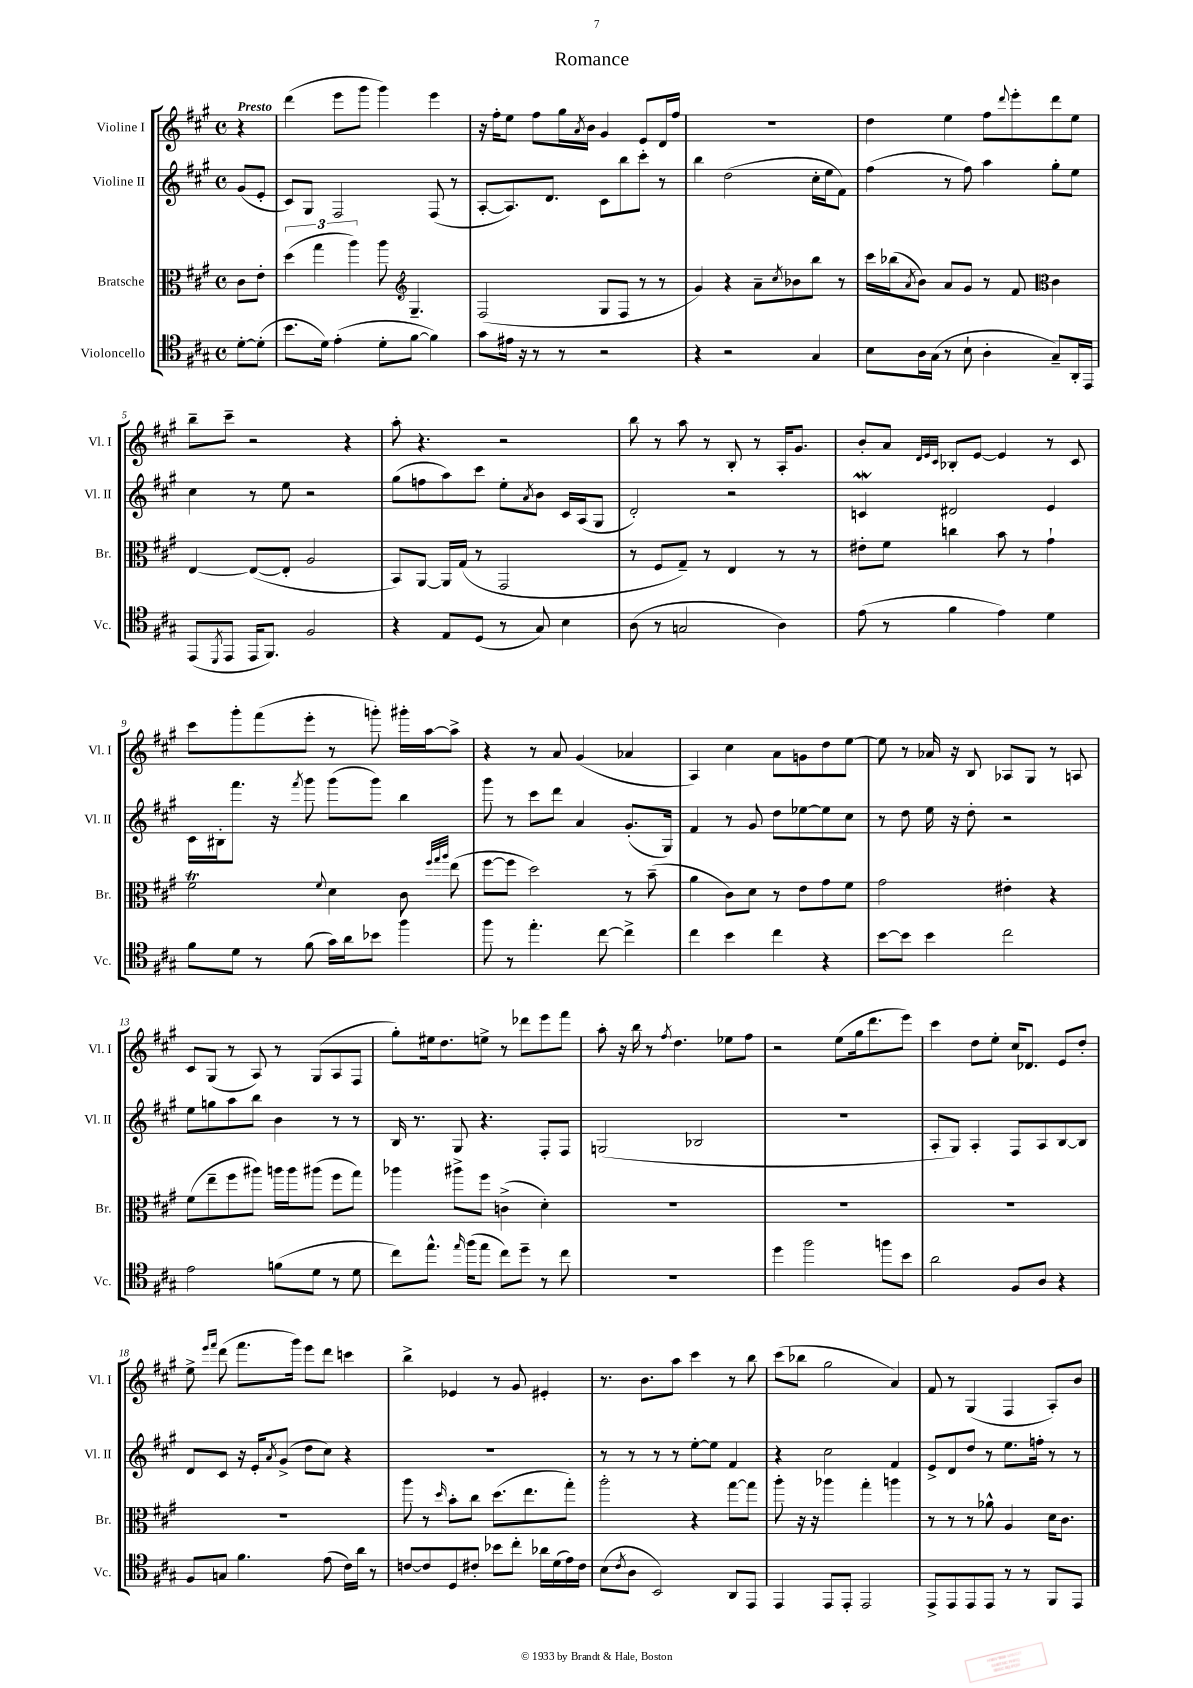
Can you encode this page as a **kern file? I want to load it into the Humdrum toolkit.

**kern	**kern	**kern	**kern
*staff4	*staff3	*staff2	*staff1
*clefC4	*clefC3	*clefG2	*clefG2
*k[f#c#g#]	*k[f#c#g#]	*k[f#c#g#]	*k[f#c#g#]
*M4/4	*M4/4	*M4/4	*M4/4
*met(c)	*met(c)	*met(c)	*met(c)
[8d'	8c#	(8g#	4r
(8d']	8e'	8e'	.
=	=	=	=
8.b	(6dd	8c#)	(4ddd
.	.	8G#	.
.	6gg#	.	.
16d)	.	.	.
(4e'	.	2F#	8eee
.	6aa)	.	.
.	.	.	8ggg#
8d'	8aa	.	4ggg#)
*	*clefG2	*	*
[8f#	4.G#~	.	.
4f#])	.	(8F#	4eee
.	.	8r	.
=	=	=	=
8g#	(2F#	[8A'	16r
.	.	.	16ff#'
16e#	.	8.A])	8ee
16r	.	.	.
8r	.	.	8ff#
.	.	8.d	.
8r	.	.	16gg#
.	.	.	8qa
.	.	.	16b
2r	8G#	8c#	4g#
.	8F#	8bb	.
.	8r	8ccc#'	8e
.	8r	8r	16d
.	.	.	16ff#
=	=	=	=
4r	4g#)	4bb	1r
2r	4r	(2dd	.
.	8a~	.	.
.	8qcc#	.	.
.	8b-	.	.
4G#	8bb	16cc#'	.
.	.	16ee	.
.	8r	8f#)	.
=	=	=	=
8B	16ccc#	(4ff#	4dd
.	(16bb-	.	.
.	8qa	.	.
16A	8b)	.	.
(16G#	.	.	.
8r	8a	8r	4ee
8B`	8g#	8ff#)	.
4A'	8r	4aa	8ff#
.	.	.	8qqddd
.	8f#	.	8eee'
*	*clefC3	*	*
8G#~)	4c#	8gg#'	8ddd
16AA'	.	8ee	8ee
16EE	.	.	.
=	=	=	=
(8EE	[4E	4cc#	8bb~
8qDD	.	.	.
8EE	.	.	8ccc#~
16EE	(8E_	8r	2r
8.FF#)	.	.	.
.	8E']	8ee	.
2F#	2A	2r	.
.	.	.	4r
=	=	=	=
4r	8BB)	(8gg#	8aa'
.	[8AA	8ff	4.r
8E	16AA]	8aa)	.
.	(16G#	.	.
(8D	8r	8ccc#	.
8r	2GG#	8ee'	2r
.	.	8qa	.
8G#)	.	8b	.
4B	.	16c#	.
.	.	(16A	.
.	.	8G#	.
=	=	=	=
(8A	8r	2d')	8bb
8r	8F#	.	8r
2G	8G#~)	.	8aa
.	8r	.	8r
.	4E	2r	8B'
.	.	.	8r
4A)	8r	.	16A'
.	.	.	8.g#
.	8r	.	.
=	=	=	=
(8e	8e#'	4c	8b'
8r	8f#	.	8a
.	.	.	32qqd
.	.	.	32qqe
.	.	.	32qqc#
4f#	4cc	2d#	8B-'
.	.	.	[8e
4e)	8b	.	4e]
.	8r	.	.
4d	4g#`	4e	8r
.	.	.	8c#
=	=	=	=
8f#	2f#	16c#	8ccc#
.	.	16B#'	.
8d	.	8.fff#	8ggg#'
8r	.	.	(8fff#
.	.	16r	.
.	.	8qfff#	.
(8f#	.	8ggg#	8eee'
.	8qqf#	.	.
16g#)	4d	(8ggg#	8r
16a	.	.	.
8b-	.	8ggg#)	8ggg')
4ff#	8c#	4bb	16ggg#'
.	.	.	[16aa
.	32qqff#	.	.
.	32qqgg#	.	.
.	32qqaa	.	.
.	(8ee	.	8aa^]
=	=	=	=
8ff#	[8ff#	8ggg#	4r
8r	8ff#]	8r	.
4.ee'	2dd)	8ccc#	8r
.	.	8ddd	8a
.	.	4a	(4g#
[8cc#	.	.	.
4cc#^]	8r	(8.g#'	4a-
.	(8b~	.	.
.	.	16G#)	.
=	=	=	=
4cc#	4a	4f#	4A)
4b	8c#)	8r	4cc#
.	8d	8g#	.
4cc#	8r	8dd	8a
.	8e	[8ee-	8g
4r	8g#	8ee-]	8dd
.	8f#	8cc#	[8ee
=	=	=	=
[8b	2g#	8r	8ee]
8b]	.	8dd	8r
4b	.	16ee	16a-
.	.	16r	16r
.	.	8dd'	8B
2cc#	4e#'	2r	8A-
.	.	.	8G#
.	4r	.	8r
.	.	.	8A
=	=	=	=
2e	(8f#	8ee	8c#
.	8ee~	8gg	(8G#
.	8ff#	8aa	8r
.	8aa#)	8bb	8A)
(8f	16aa	4b	8r
.	16aa	.	.
8d	(8aa#	.	(8G#
8r	8ff#	8r	8A
8d	8gg#)	8r	8F#
=	=	=	=
8cc#)	4aa-	16B	8gg#')
.	.	8.r	.
8.ee^^	.	.	16ee#
.	.	.	8.dd
.	8aa#^	8G#	.
16qqee	.	.	.
(16ff#	.	.	.
8ee	8ff#	4.r	8ee^
8cc#)	(4c^	.	8r
8dd~	.	.	8ddd-
8r	4d')	8F#'	8eee
8cc#	.	8F#	8fff#
=	=	=	=
1r	1r	(2G	8aa'
.	.	.	16r
.	.	.	16bb
.	.	.	8r
.	.	.	8qff#
.	.	.	4.dd
.	.	2B-	.
.	.	.	8ee-
.	.	.	8ff#
=	=	=	=
4dd	1r	1r	2r
2ff#	.	.	.
.	.	.	(8ee
.	.	.	16gg#
.	.	.	8.ddd
8ff	.	.	.
8b	.	.	8eee)
=	=	=	=
2a	1r	8A'	4ccc#
.	.	8G#)	.
.	.	4A'	8dd
.	.	.	8ee'
8F#	.	8F#	16cc#
.	.	.	8.d-
8A	.	8A	.
4r	.	[8B	8e
.	.	8B]	8dd'
=	=	=	=
8F#	1r	8d	8ee^
.	.	.	16qqeee
.	.	.	16qqfff#
8G	.	8c#	(8ddd
4.f#	.	16r	8.fff#
.	.	16e'	.
.	.	8qa	.
.	.	(8g#^	.
.	.	.	16ggg#)
.	.	8dd	8eee
(8e	.	8cc#)	8ddd
16c#)	.	4r	4ccc
16a	.	.	.
8r	.	.	.
=	=	=	=
[8c	8aa	1r	4bb^
8c]	8r	.	.
.	16qqdd	.	.
8D	8b'	.	4e-
8c#'	8cc#	.	.
8b-	(8.dd	.	8r
8cc#'	.	.	8g#
.	8.ee	.	.
16a-	.	.	4e#'
(16d	.	.	.
16e)	8gg#')	.	.
16c#	.	.	.
=	=	=	=
(8B	2aa'	8r	8.r
8qc#	.	.	.
8A	.	8r	.
.	.	.	8.b
2BB)	.	8r	.
.	.	8r	8aa
.	4r	[8ee'	4ccc#
.	.	8ee]	.
8AA	[8gg#	4f#	8r
8EE	8gg#]	.	8bb
=	=	=	=
4EE	8aa'	4r	(8ccc#
.	16r	.	8bb-
.	16r	.	.
8EE	4aa-	2cc#	2gg#
8EE'	.	.	.
2EE	4gg#'	.	.
.	4aa	4f#	4a)
=	=	=	=
8EE^	8r	8e^	8f#
8EE	8r	8d	8r
8EE	8r	8dd	(4G#
8EE	8a-^^	8r	.
8r	4A	8.ee	4F#
8r	.	.	.
.	.	16ff'	.
8FF#	16d	8r	8A')
.	8.c#	.	.
8EE	.	8r	8b
==	==	==	==
*-	*-	*-	*-
